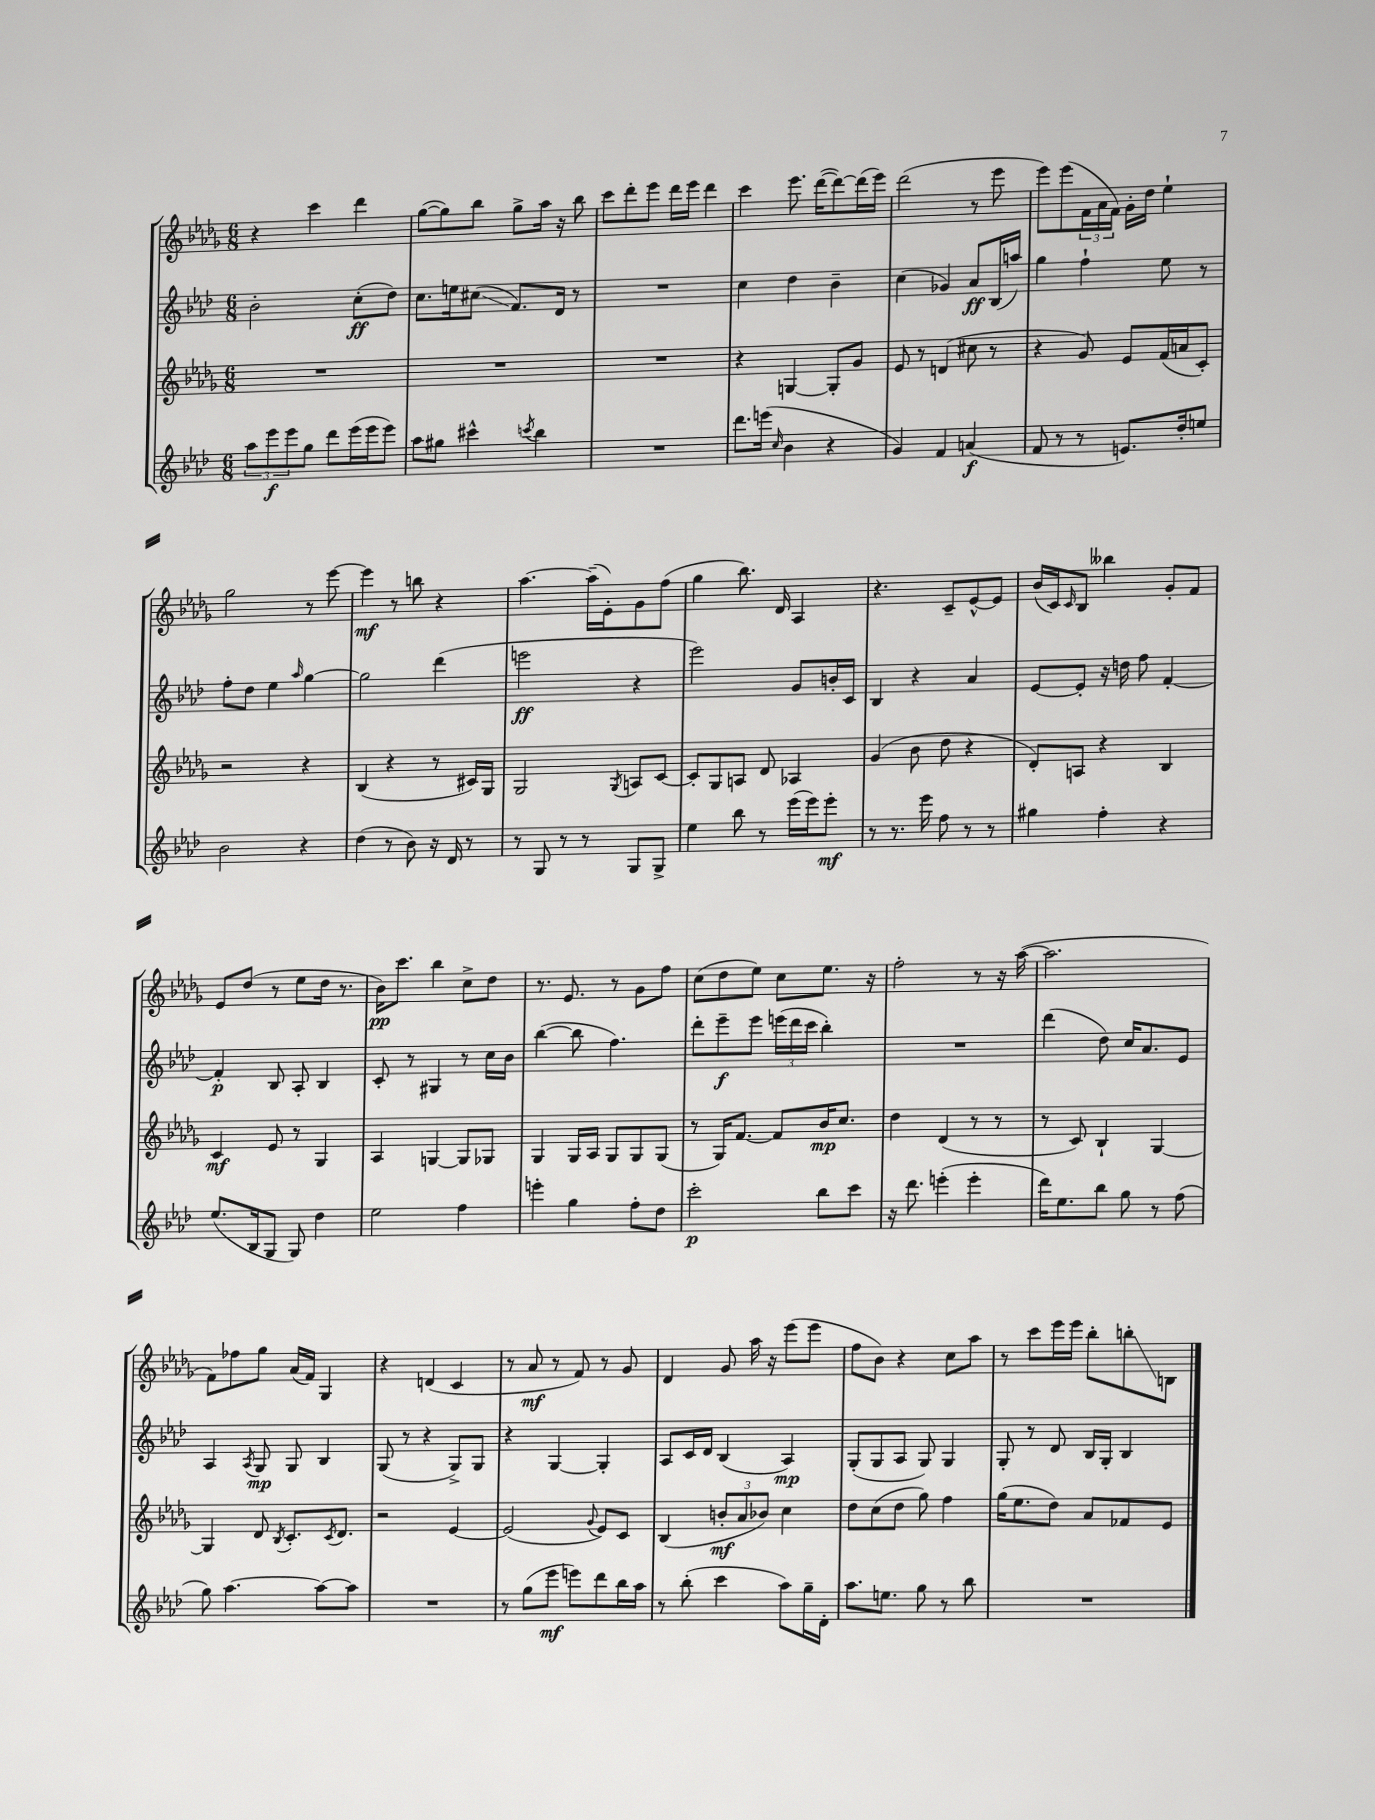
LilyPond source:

<<
\new StaffGroup <<
\new Staff = "s0" {
    \clef treble \key des \major \numericTimeSignature \time 6/8
    r4 c'''4 des'''4 |
    ges''8~( ges''8) bes''8 ges''8-> aes''16 r16 bes''8 |
    c'''8 des'''8-. ees'''8 des'''16 ees'''16 des'''4 |
    c'''4 ees'''8. des'''16~( des'''8~) des'''16( ees'''16) |
    des'''2( r8 ees'''8 |
    ees'''8) ees'''8( \tuplet 3/2 { f'16 aes'16 f'16) } ges'16-. des''16 ees''4-! |
    ges''2 r8 ees'''8~ |
    ees'''4\mf r8 b''8 r4 |
    aes''4.~ aes''16--( ees'16-.) ges'8 f''8( |
    ges''4 bes''8.) des'16 aes4 |
    r4. c'8-- ees'8~-^ ees'8 |
    bes'16( c'16) \grace { c'16 } bes8 beses''4 ges'8-. f'8 |
    ees'8 des''8( r8 ees''8 des''16 r8. |
    bes'16\pp) c'''8. bes''4 c''8-> des''8 |
    r8. ees'8. r8 ges'8 f''8 |
    c''8( des''8 ees''8) c''8 ees''8. r16 |
    f''2-. r8 r16 aes''16~( |
    aes''2. |
    f'8) fes''8 ges''8 aes'16( f'16) ges4 |
    r4 d'4( c'4 |
    r8 aes'8\mf r8 f'8) r8 ges'8 |
    des'4 ges'8 aes''16 r16 ees'''8( ees'''8 |
    f''8 bes'8) r4 c''8 aes''8 |
    r8 c'''8 ees'''16 ees'''16 bes''8-. b''8-.\glissando b8 \bar "|." |
}
\new Staff = "s1" {
    \clef treble \key aes \major \numericTimeSignature \time 6/8
    bes'2-. c''8-.\ff( des''8) |
    c''8. e''16 cis''8\glissando( f'8.) des'16 r8 |
    R2. |
    c''4 des''4 bes'4-- |
    c''4( ges'4) aes'8\ff bes16( a''16) |
    g''4 f''4-! ees''8 r8 |
    f''8-. des''8 ees''4 \grace { aes''16 } g''4~ |
    g''2 des'''4( |
    e'''2\ff r4 |
    ees'''2) g'8 b'16-. c'16 |
    bes4 r4 aes'4 |
    ees'8~ ees'8-. r16 d''16 f''8 f'4~-. |
    f'4-.\p bes8 aes8-. bes4 |
    c'8-. r8 gis4 r8 c''16 bes'16 |
    bes''4~( bes''8 f''4.) |
    des'''8-. ees'''8--\f ees'''8 \tuplet 3/2 { e'''16( des'''16 c'''16 } bes''4-.) |
    R2. |
    des'''4( des''8) c''16 aes'8. ees'8 |
    aes4 \acciaccatura { aes8 } g8\mp g8 bes4 |
    g8( r8 r4 g8->) g8 |
    r4 g4~ g4-. |
    aes8 c'16 des'16 bes4( aes4\mp) |
    g8-.( g8 aes8 g8) g4 |
    g8-. r8 des'8 bes16 g16-. bes4 \bar "|." |
}
\new Staff = "s2" {
    \clef treble \key des \major \numericTimeSignature \time 6/8
    R2. |
    R2. |
    R2. |
    r4 g4~ g8-. ges'8 |
    ees'8 r8 d'4( cis''8 r8 |
    r4 ges'8) ees'8 f'16( a'16 c'8-.) |
    r2 r4 |
    bes4( r4 r8 cis'16) ges16 |
    ges2 \acciaccatura { ges8 } a8 c'8~ |
    c'8-. ges8 a8 des'8 aes4 |
    ges'4( bes'8 des''8 r4 |
    des'8-.) a8 r4 bes4 |
    c'4\mf ees'8 r8 ges4 |
    aes4 g4~ g8 ges8 |
    ges4 ges16 aes16 ges8 ges8 ges8( |
    r8 ges16) f'8.~ f'8 bes'16\mp c''8. |
    des''4 des'4( r8 r8 |
    r8 c'8) bes4-! ges4~ |
    ges4 des'8 \acciaccatura { bes8 } c'8.-. \acciaccatura { c'8 } des'8. |
    r2 ees'4~ |
    ees'2( \appoggiatura { ges'8 } ees'8) c'8 |
    bes4( \tuplet 3/2 { b'8-.\mf aes'8 bes'8) } c''4 |
    des''8 c''8( des''8 ges''8) f''4 |
    ges''16( ees''8. des''8) aes'8 fes'8 ees'8 \bar "|." |
}
\new Staff = "s3" {
    \clef treble \key aes \major \numericTimeSignature \time 6/8
    \tuplet 3/2 { aes''8 ees'''8\f ees'''8 } g''8 des'''8 ees'''16( ees'''16 ees'''8) |
    aes''8 gis''8 cis'''4-^ \acciaccatura { c'''8 } bes''4 |
    R2. |
    des'''8. e'''16( \grace { c''16 } bes'4 r4 |
    g'4) f'4 a'4\f( |
    f'8 r8 r8 e'8.) des''16-. e''8 |
    bes'2 r4 |
    des''4( r8 bes'8) r16 des'16 r8 |
    r8 g8 r8 r8 g8 g8-> |
    ees''4 bes''8 r8 ees'''16( ees'''16) ees'''8-.\mf |
    r8 r8. ees'''16 f''8 r8 r8 |
    gis''4 f''4-. r4 |
    ees''8.( bes16 g8 g8) des''4 |
    ees''2 f''4 |
    e'''4-. g''4 f''8-. des''8 |
    c'''2-.\p bes''8 c'''8 |
    r16 des'''8. e'''4-.( e'''4-. |
    des'''16) ees''8. bes''8 g''8 r8 f''8( |
    g''8) aes''4.~ aes''8~ aes''8 |
    R2. |
    r8 g''8( ees'''8\mf e'''8) des'''8 bes''16 aes''16 |
    r8 bes''8-.( c'''4 aes''8) g''16-- des'16-. |
    aes''8. e''8. g''8 r8 bes''8 |
    R2. \bar "|." |
}
>>
>>
\layout { \context { \Score \remove "Bar_number_engraver" } }
